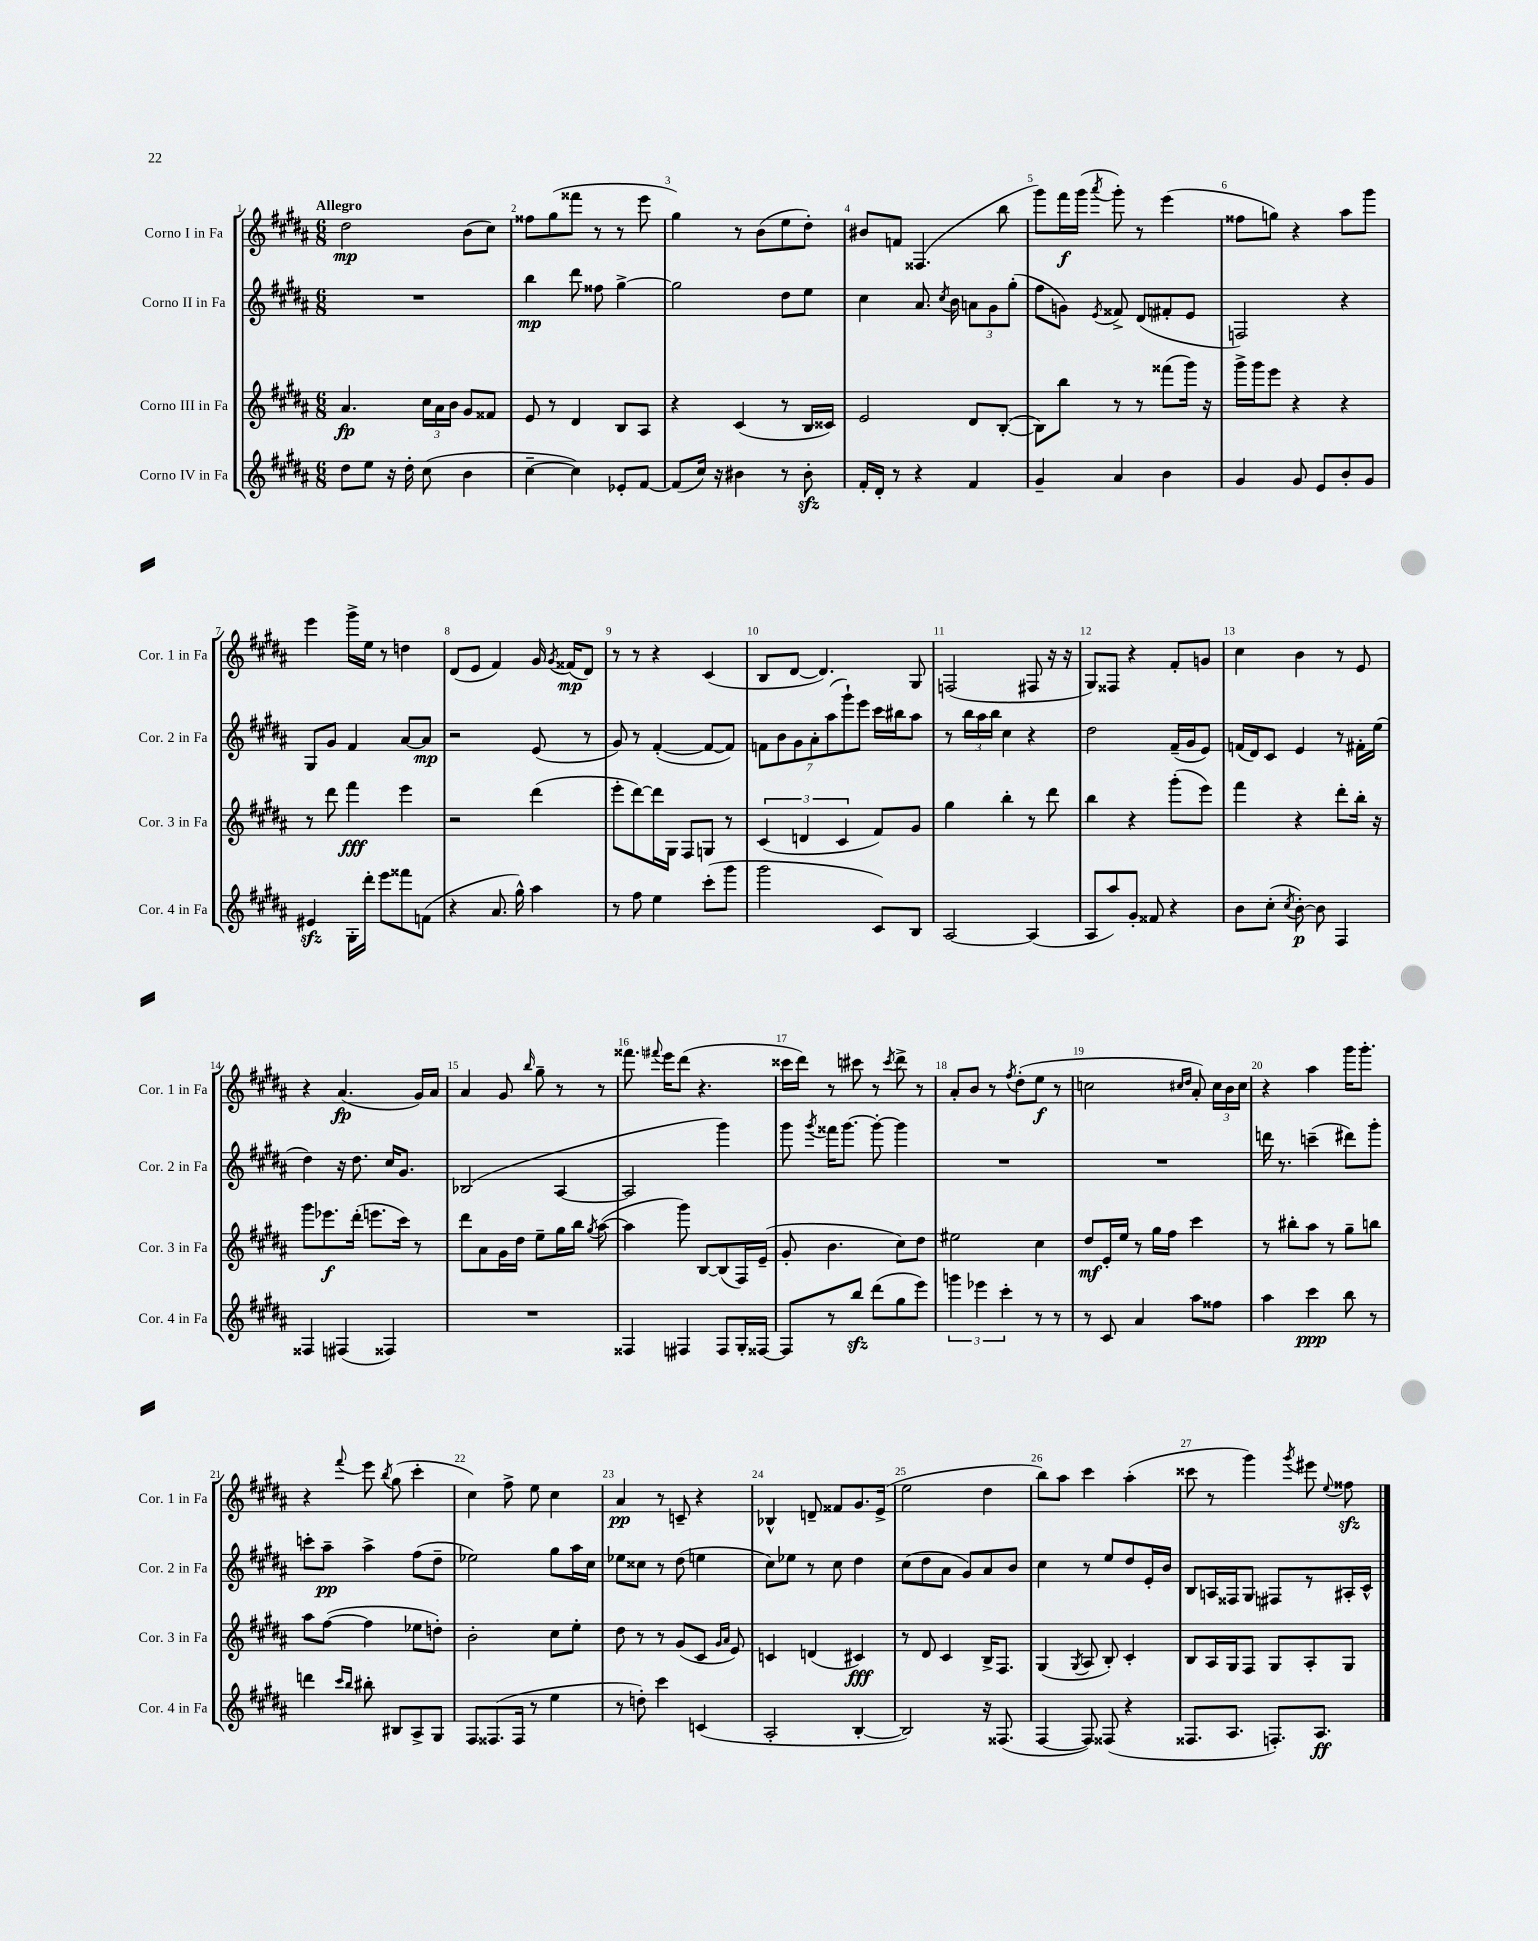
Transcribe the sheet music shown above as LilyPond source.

<<
\new StaffGroup <<
\new Staff = "s0" \with { instrumentName = "Corno I in Fa" shortInstrumentName = "Cor. 1 in Fa" } {
    \clef treble \key b \major \numericTimeSignature \time 6/8 \tempo "Allegro"
    \autoBeamOff dis''2\mp b'8[( cis''8]) |
    fisis''8[ gis''8( fisis'''8] r8 r8 e'''8 |
    gis''4) r8 b'8[( e''8 dis''8]-.) |
    bis'8[ f'8] fisis4.( b''8 |
    gis'''8[) fis'''16\f gis'''16]( \acciaccatura { ais'''8 } gis'''8-.) r8 e'''4( |
    fisis''8[ g''8]) r4 ais''8[ gis'''8] |
    e'''4 gis'''16[-> e''16] r8 d''4 |
    dis'8[( e'8] fis'4) gis'16 \acciaccatura { gis'8 } fisis'16[\mp( dis'8]) |
    r8 r8 r4 cis'4( |
    b8[ dis'8]~ dis'4.) gis8 |
    f2( fis8 r16 r16 |
    gis8[) fisis8] r4 fis'8[-. g'8] |
    cis''4 b'4 r8 e'8 |
    r4 ais'4.\fp( gis'16[) ais'16] |
    ais'4 gis'8 \grace { b''16 } gis''8-- r8 r8 |
    fisis'''8. \appoggiatura { fis'''8 } e'''16[ dis'''8]( r4. |
    cisis'''16[ dis'''16]) r8 cis'''8 r8 \acciaccatura { cis'''8 } dis'''8-> r8 |
    ais'8[-. b'8] r8 \acciaccatura { fis''8 } dis''8[-.( e''8]\f r8 |
    c''2 \grace { cis''16[ dis''16] } ais'8-.) \tuplet 3/2 { cis''16[ b'16 cis''16] } |
    r4 ais''4 gis'''16[ gis'''8.]-. |
    r4 \appoggiatura { fis'''8 } e'''8 \acciaccatura { b''8 } gis''8( cis'''4-. |
    cis''4) fis''8-> e''8 cis''4 |
    ais'4\pp r8 c'8-- r4 |
    bes4-^ d'8-- fisis'8[ gis'8. e'16]->( |
    e''2 dis''4 |
    b''8[) ais''8] cis'''4 ais''4-.( |
    cisis'''8 r8 gis'''4) \acciaccatura { gis'''8 } eis'''8 \appoggiatura { e''8 } fisis''8\sfz \bar "|." |
}
\new Staff = "s1" \with { instrumentName = "Corno II in Fa" shortInstrumentName = "Cor. 2 in Fa" } {
    \clef treble \key b \major \numericTimeSignature \time 6/8
    \autoBeamOff R2. |
    b''4\mp dis'''8 fisis''8 gis''4~-> |
    gis''2 dis''8[ e''8] |
    cis''4 ais'8. \acciaccatura { cis''8 } b'16 \tuplet 3/2 { a'8[ gis'8 gis''8]-.( } |
    fis''8[ g'8]) \acciaccatura { e'8 } fisis'8-> dis'8[( fis'8-. e'8] |
    f2) r4 |
    gis8[ gis'8] fis'4 ais'8[~ ais'8]\mp |
    r2 e'8( r8 |
    gis'8) r8 fis'4~-.( fis'8[~ fis'8]) |
    \tuplet 7/4 { f'8[ b'8 gis'8 ais'8-. ais''8( gis'''8-!) e'''8] } cis'''16[ bis''16 ais''8] |
    r8 \tuplet 3/2 { b''16[ ais''16 b''16] } cis''4 r4 |
    dis''2 fis'16[--( gis'16 e'8]) |
    f'16[( dis'16) cis'8] e'4 r8 fis'16[-. e''16]( |
    dis''4) r16 dis''8. cis''16[ gis'8.] |
    bes2( ais4~ |
    ais2 gis'''4) |
    gis'''8 \acciaccatura { gis'''8 } fisis'''16[ gis'''8.]~ gis'''8~-. gis'''4 |
    R2. |
    R2. |
    d'''16 r8. c'''4--( dis'''8[) gis'''8]-. |
    c'''8[-. ais''8]--\pp ais''4-> fis''8[( dis''8]-- |
    ees''2) gis''8[ ais''16 cis''16] |
    ees''8[ cisis''8] r8 dis''8( e''4 |
    cis''8[) ees''8] r8 cis''8 dis''4 |
    cis''8[( dis''8 ais'8] gis'8[) ais'8 b'8] |
    cis''4 r8 e''8[ dis''8 e'16-. b'16] |
    b8[ a16 fisis16 gis8] fis8[ r8 ais16-. cis'16]-^ \bar "|." |
}
\new Staff = "s2" \with { instrumentName = "Corno III in Fa" shortInstrumentName = "Cor. 3 in Fa" } {
    \clef treble \key b \major \numericTimeSignature \time 6/8
    \autoBeamOff ais'4.\fp \tuplet 3/2 { cis''16[ ais'16 b'16] } gis'8[ fisis'8] |
    e'8 r8 dis'4 b8[ ais8] |
    r4 cis'4( r8 b16[ cisis'16]) |
    e'2 dis'8[ b8]~-.( |
    b8[) b''8] r8 r8 fisis'''8[( gis'''16]) r16 |
    gis'''16[-> gis'''16 e'''8] r4 r4 |
    r8 dis'''8 fis'''4\fff e'''4 |
    r2 dis'''4( |
    e'''8[-. dis'''8~) dis'''16 gis16] fis8[ g8] r8 |
    \tuplet 3/2 { cis'4( d'4 cis'4 } fis'8[) gis'8] |
    gis''4 b''4-. r8 dis'''8 |
    b''4 r4 gis'''8[-.( e'''8]) |
    fis'''4 r4 dis'''8[-. b''16]-. r16 |
    gis'''8[ ees'''8.\f dis'''16]-.( e'''8.[ cis'''16]) r8 |
    dis'''8[ ais'8 gis'16 dis''16] e''8[-- gis''16 b''16] \acciaccatura { gis''8 } ais''8~( |
    ais''4 gis'''8) b8[~ b8( fis16) e'16]--( |
    gis'8-. b'4. cis''8[) dis''8] |
    eis''2 cis''4 |
    dis''8[\mf e'16-. e''16] r8 gis''16[ fis''16] cis'''4 |
    r8 bis''8[-. ais''8] r8 gis''8[-- b''8] |
    ais''8[ fis''8]~( fis''4 ees''8[ d''8]-.) |
    b'2-. cis''8[ e''8]-. |
    dis''8 r8 r8 gis'8[( cis'8] \grace { gis'16[ ais'16] } e'8) |
    c'4 d'4( cis'4\fff) |
    r8 dis'8 cis'4 b16[-> fis8.] |
    gis4( \acciaccatura { gis8 } ais8 b8-.) cis'4-. |
    b8[ ais16 gis16 fis8] gis8[ ais8-. gis8] \bar "|." |
}
\new Staff = "s3" \with { instrumentName = "Corno IV in Fa" shortInstrumentName = "Cor. 4 in Fa" } {
    \clef treble \key b \major \numericTimeSignature \time 6/8
    \autoBeamOff dis''8[ e''8] r16 dis''16-. cis''8( b'4 |
    cis''4~-- cis''4) ees'8[-. fis'8]~ |
    fis'8[( cis''16]) r16 bis'4 r8 bis'8-.\sfz |
    fis'16[-. dis'16]-. r8 r4 fis'4 |
    gis'4-- ais'4 b'4 |
    gis'4 gis'8 e'8[ b'8-. gis'8] |
    eis'4\sfz gis16[-. dis'''16]-. e'''8[ fisis'''8 f'8]( |
    r4 ais'8. gis''16-^) ais''4 |
    r8 fis''8 e''4 cis'''8[-.( gis'''8] |
    gis'''2 cis'8[) b8] |
    ais2~ ais4( |
    ais8[ ais''8) gis'8]-. fisis'8 r4 |
    b'8[ cis''8]-.( \acciaccatura { cis''8 } b'8~-.\p) b'8 fis4 |
    fisis4 fis4( fisis4) |
    R2. |
    fisis4 fis4 fis8[ gis16-. fisis16]~ |
    fisis8[ r8 b''8]\sfz dis'''8[( gis''8 e'''8]) |
    \tuplet 3/2 { g'''4 ees'''4 cis'''4-. } r8 r8 |
    r8 cis'8 ais'4 ais''8[ fisis''8] |
    ais''4 cis'''4\ppp b''8 r8 |
    d'''4 \grace { cis'''16[ b''16] } bis''8-. bis8[ ais8-> gis8] |
    fis8[ fisis8.( fisis16] r8 e''4 |
    r8 d''8-.) cis'''4 c'4( |
    ais2-. b4~-. |
    b2) r16 fisis8.( |
    fis4~ fis8) fisis8( r4 |
    fisis8.[ ais8.] f8.[-.) ais8.]\ff \bar "|." |
}
>>
>>
\layout { \context { \Score \override BarNumber.break-visibility = ##(#f #t #t) barNumberVisibility = #all-bar-numbers-visible } }
